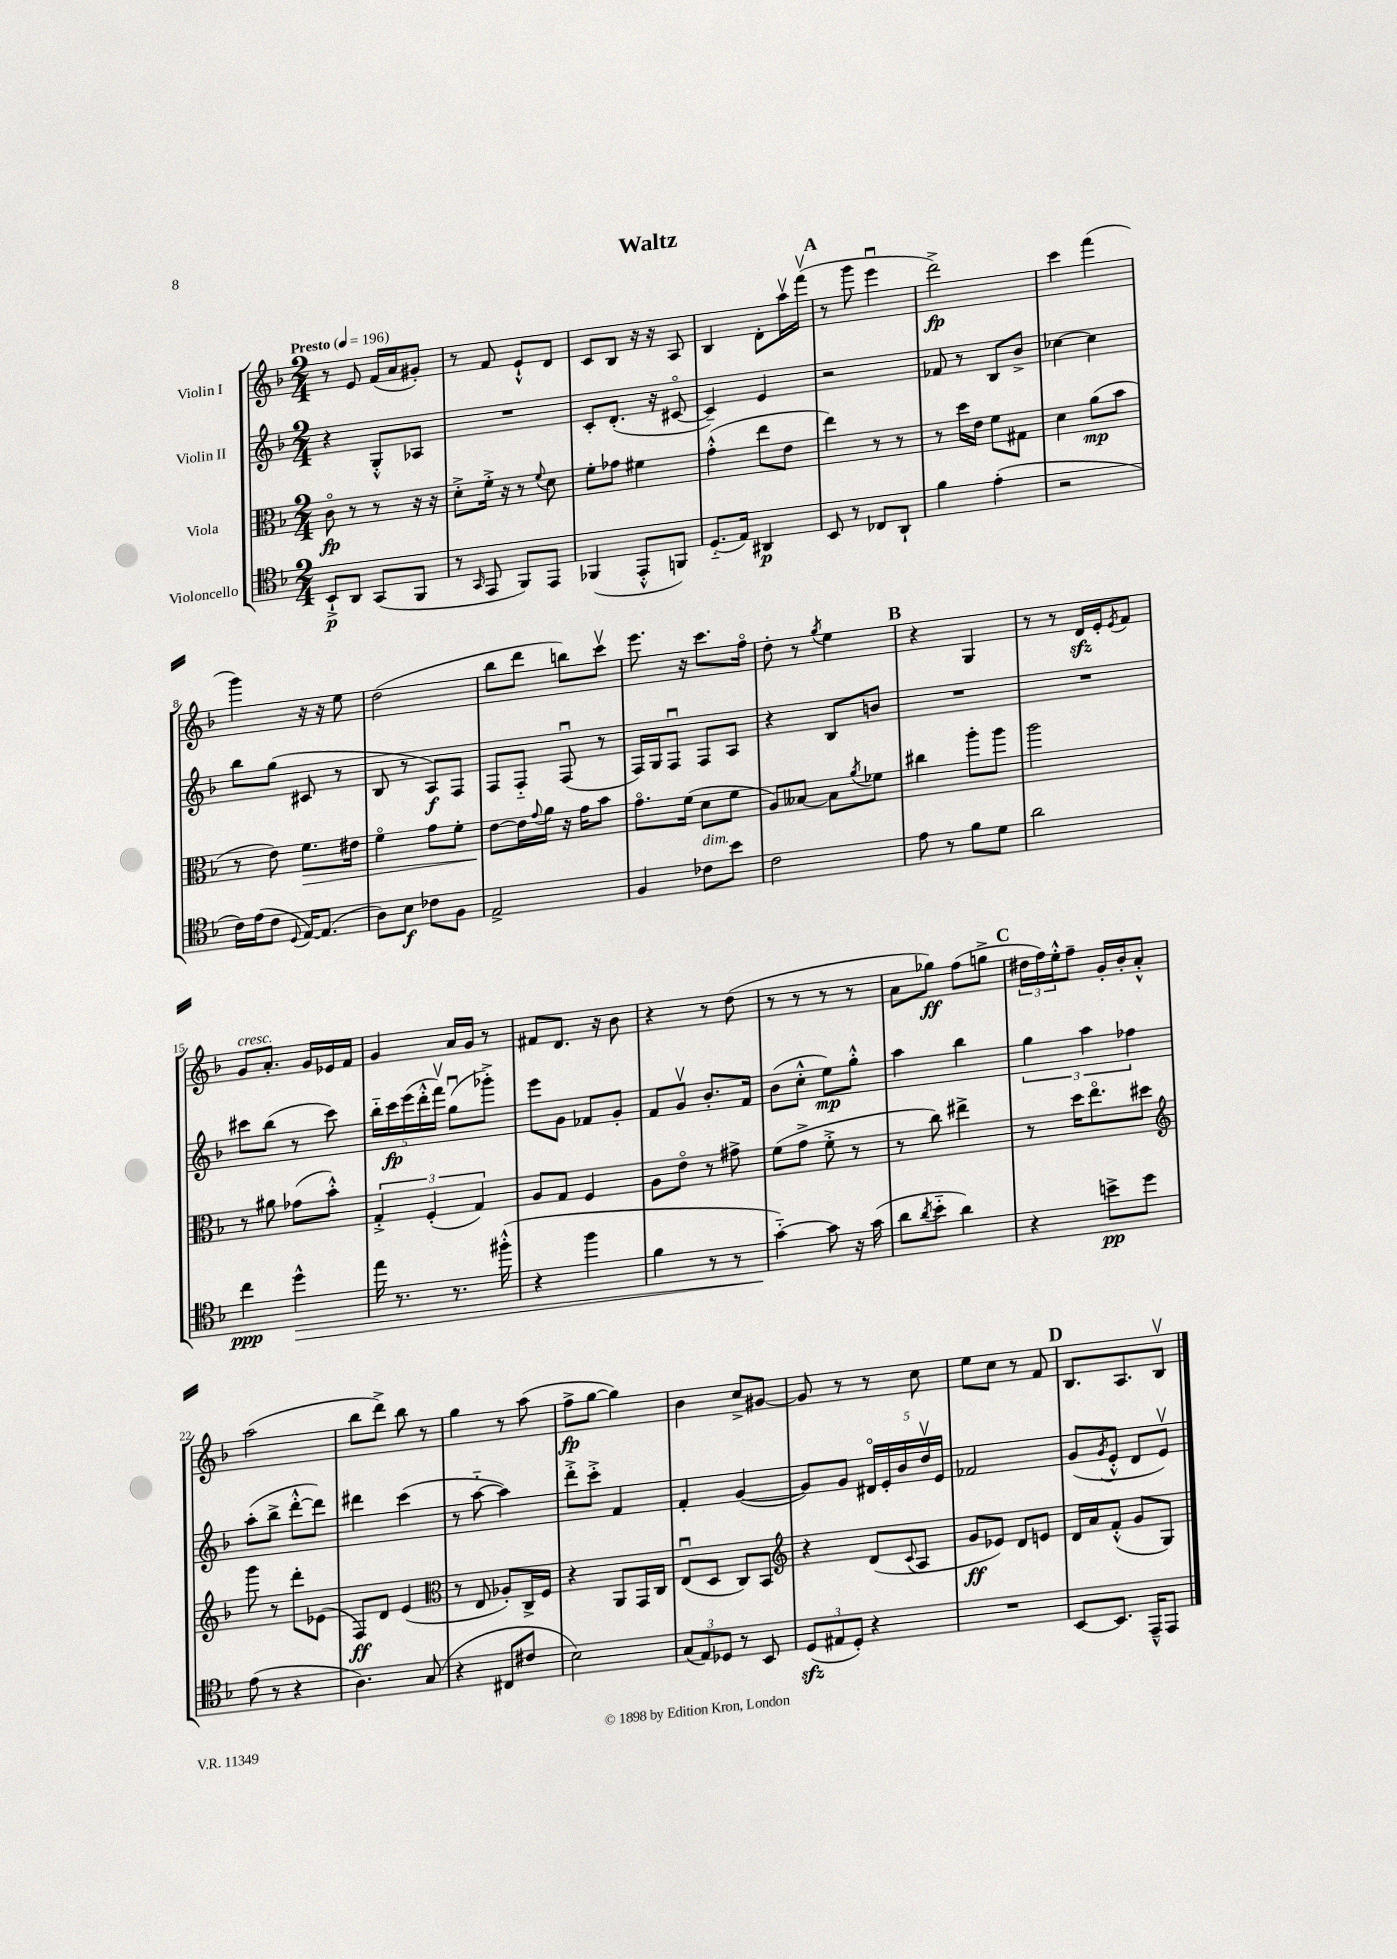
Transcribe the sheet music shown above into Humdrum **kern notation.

**kern	**kern	**kern	**kern
*staff4	*staff3	*staff2	*staff1
*clefC4	*clefC3	*clefG2	*clefG2
*k[b-]	*k[b-]	*k[b-]	*k[b-]
*M2/4	*M2/4	*M2/4	*M2/4
*MM196	*MM196	*MM196	*MM196
8BB-`^	8co	4r	8r
8AA	8r	.	8e
(8GG	8r	8G'^^	(16f
.	.	.	16a
8FF	16r	8A-	8g#')
.	16r	.	.
=	=	=	=
8r	8d'^	2r	8r
16qqGG	.	.	.
8EE	16f'^	.	8f
.	16r	.	.
8FF)	8r	.	8e`^^
.	8qqf	.	.
8EE	8d	.	8d
=	=	=	=
(4FF-	8f'	8c'	8c
.	8g-	(8.d'	8B-
8EE'^^	4f#	.	16r
.	.	16r	16r
8FF)	.	[8c#o	8A
=	=	=	=
(8.D'~	(4g'^^	4c#~])	4B-
16E)	.	.	.
4AA#	8ee	4e	8d'
.	8e	.	16aav
.	.	.	(16fffv
=	=	=	=
8BB-	4ee)	2r	8r
8r	.	.	8ggg
8C-	8r	.	4eeeu
8AA`	8r	.	.
=	=	=	=
4f	8r	8f-	2ddd^)
.	16dd	8r	.
.	16e	.	.
(4e'	8f	8B-	.
.	8G#	8b-^	.
=	=	=	=
2r	4d	[4cc-	4ccc
.	(8a	4cc-]	(4fff
.	8b-	.	.
=	=	=	=
16c)	8r	8bb-	4ggg)
(16e	.	.	.
8c	8e)	(8gg	.
8qqD	.	.	.
[16E)	8.f	8c#	16r
(8.E]	.	.	16r
.	.	8r	8ee
.	16e#	.	.
=	=	=	=
8A)	4fo	8B-	(2dd
8B-	.	8r	.
8c-	8g	8A)	.
8F	8f'	8F	.
=	=	=	=
2E^	[8e	8F	8bb-
.	16e]	8F'~	8ddd
.	8qqg	.	.
.	16a	.	.
.	16r	(8Fu	8bb)
.	16g	.	.
.	8b-	8r	8cccv
=	=	=	=
4F	8.go	16F)	8.eee
.	.	16G	.
.	.	8Fu	.
.	(16f	.	16r
8c-	8d	8F	8.ccc
8b-	8f	8A	.
.	.	.	16ffo
=	=	=	=
2c	8A)	4r	8dd'
.	[8B--	.	8r
.	.	.	8qgg
.	8B--]	8B-	4ee
.	8qa	.	.
.	8f-	8b	.
=	=	=	=
8e	4cc#	2r	4r
8r	.	.	.
8f	8aa'	.	4G
8d	8aa	.	.
=	=	=	=
2a	2aa	2r	8r
.	.	.	8r
.	.	.	16d
.	.	.	16e'
.	.	.	8qe
.	.	.	8f
=	=	=	=
4cc	8r	8ccc#	8g
.	8a#	(8bb-	8.a'
4dd^^	(8g-	8r	.
.	.	.	16g
.	8b-'^^)	8ccc#)	16e-
.	.	.	16f
=	=	=	=
16ee	6G'^	20bb-'~	4g
.	.	20ccc	.
8.r	.	.	.
.	.	(20eee	.
.	.	20ddd'^^	.
.	(6F'	.	.
.	.	20fffv)	.
8.r	.	(8ggu	16a
.	.	.	16g
.	6G)	.	.
.	.	8ggg-'^)	8r
(16ff#'^^	.	.	.
=	=	=	=
4r	8A	8eee	8f#
.	8G	8g	8.d
4ff	4F	8f-	.
.	.	.	16r
.	.	8g'	8b-
=	=	=	=
4f	8A	8f	4r
.	8eo	8gv	.
8r	8r	8.b-'	8r
8r	8g#^	.	(8dd
.	.	16f	.
=	=	=	=
[4g'~)	(8f	(8b-	8r
.	8g^	8cc'^^	8r
8g]	8f'^	8ee)	8r
16r	8r	8gg'^^	8r
(16g	.	.	.
=	=	=	=
8a	8r	4aa	8a
8qa	.	.	.
8b-'~	8cc)	.	8gg-)
4a)	4ee#^	4bb-	(8ff
.	.	.	8gg^
=	=	=	=
4r	8r	6gg	24dd#
.	.	.	24ff)
.	.	.	24ee'^^
.	16dd	.	8ff~
.	.	6aa	.
.	8.eeo	.	.
8b^	.	.	16g'
.	.	.	16b-'
.	.	6ff-	.
8dd	8dd#	.	8a'^^
=	=	=	=
*	*clefG2	*	*
(8e	8ggg	(8aa'	(2aa
8r	8r	8bb-^	.
4r	8ddd'	[8ddd'^^	.
.	(8e-	8ddd])	.
=	=	=	=
4.A)	8F)	4ddd#	8bb-
.	8d	.	8ddd^)
.	(4e	(4ccc	8bb-
(8G	.	.	8r
=	=	=	=
*	*clefC3	*	*
4r	8r	8r	4gg
.	8E	[8aa'~	.
8C#	8A-')	4aa])	8r
8c#	16C^	.	(8aa
.	16F	.	.
=	=	=	=
2B-)	4r	8ddd'^	8ff^
.	.	8ccc'^	[8gg
.	8AA	4f	4gg])
.	16GG	.	.
.	16C	.	.
=	=	=	=
(12G	(8Eu	4f'	4b-
12E)	.	.	.
.	8D	.	.
12D-	.	.	.
8r	8C)	([4g	8cc^
8BB-	8BB-	.	[8g#
=	=	=	=
*	*clefG2	*	*
(12D	4r	8g])	8g#]
12E#	.	.	.
.	.	8g	8r
12D')	.	.	.
4r	(8d	20d#o	8r
.	.	20e'	.
.	.	20b-	.
.	8qqc	.	.
.	8A	.	8cc
.	.	20ddv	.
.	.	20e	.
=	=	=	=
2r	8g	2f-	8ee
.	8e-)	.	8cc
.	8d	.	8r
.	8e	.	8f
=	=	=	=
[8BB-	16d	(8g	8.B-
.	16a	.	.
.	.	8qg	.
8.BB-]	(8f'^^	8e'^^	.
.	.	.	8.A
.	8g	8d	.
16EE~^^	.	.	.
8EE	8G)	8ev)	8B-v
==	==	==	==
*-	*-	*-	*-
